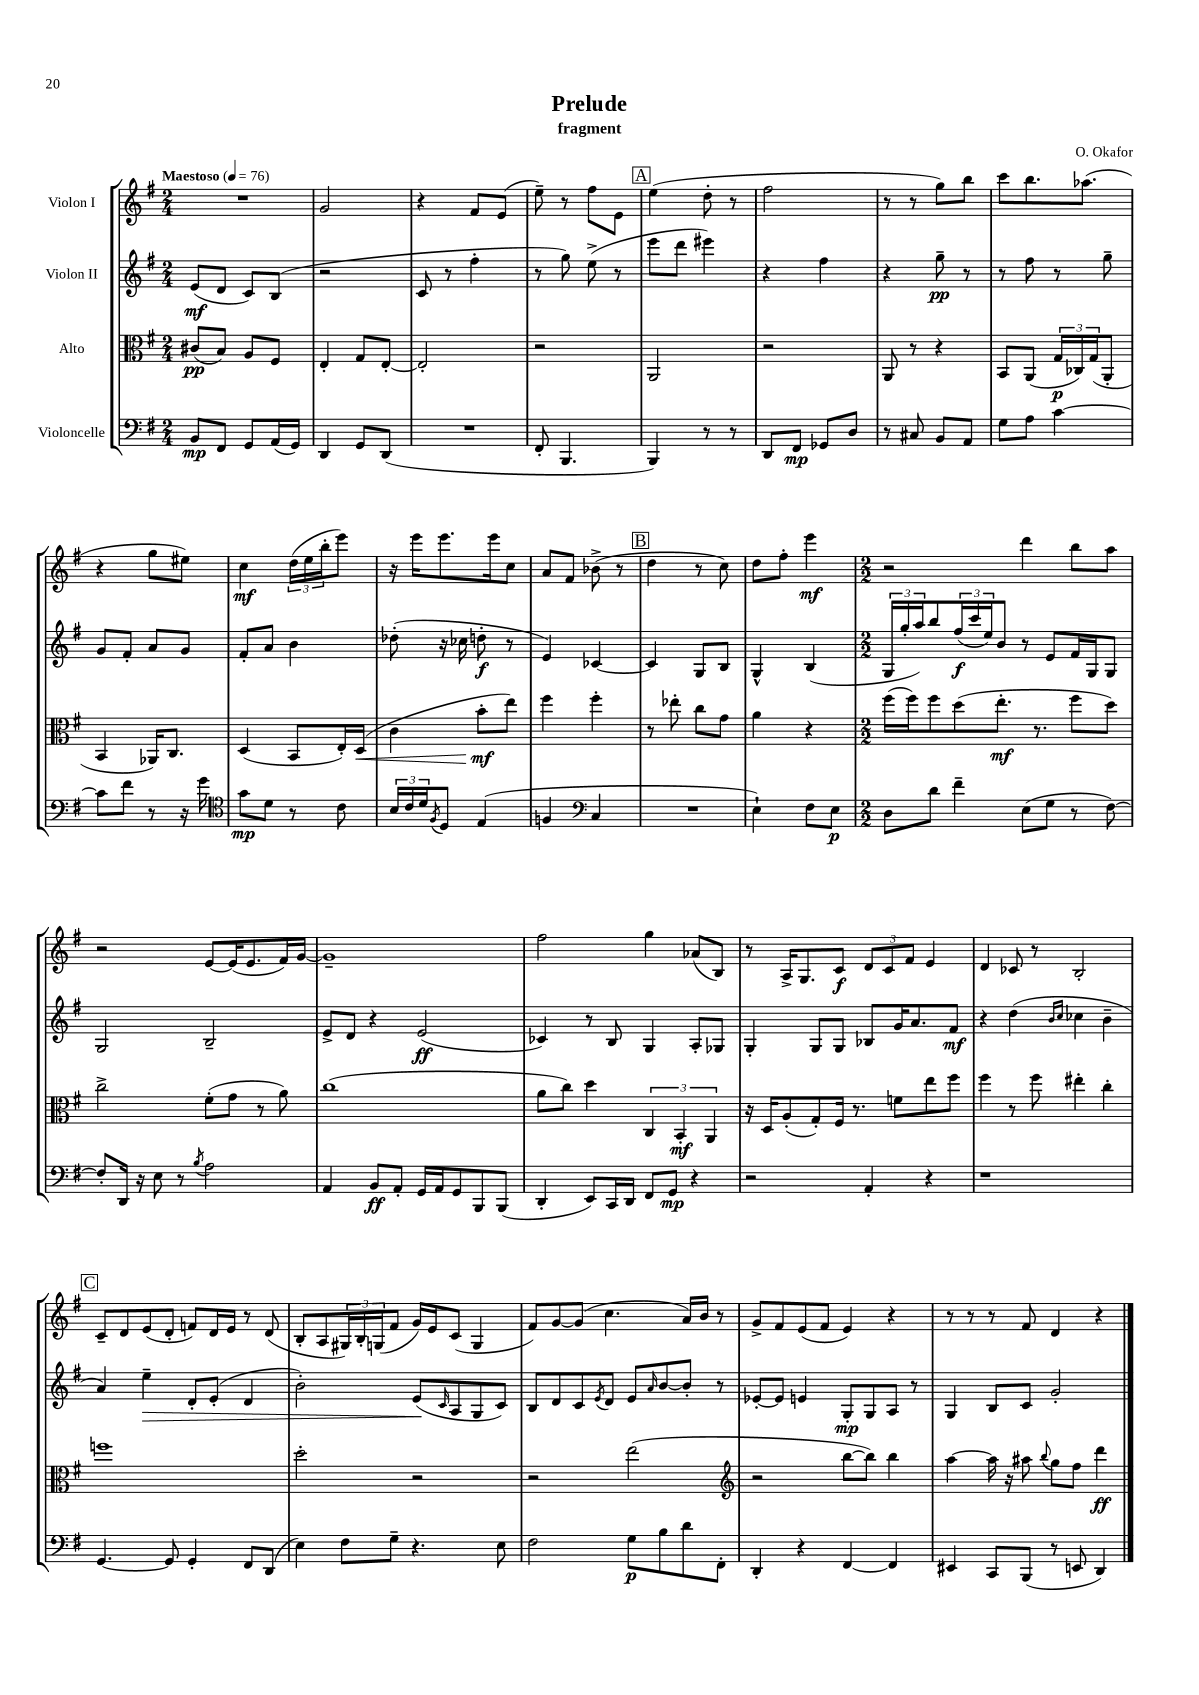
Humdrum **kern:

**kern	**kern	**kern	**kern
*staff4	*staff3	*staff2	*staff1
*clefF4	*clefC3	*clefG2	*clefG2
*k[f#]	*k[f#]	*k[f#]	*k[f#]
*M2/4	*M2/4	*M2/4	*M2/4
*MM76	*MM76	*MM76	*MM76
8BB/L	(8c#/L	(8e/L	2r
8FF#/J	8B/J)	8d/J	.
8GG/L	8A/L	8c/L)	.
(16AA/L	8F#/J	(8B/J	.
16GG/JJ)	.	.	.
=	=	=	=
4DD/	4E'/	2r	2g/
8GG/L	8G/L	.	.
(8DD/J	[8E'/J	.	.
=	=	=	=
2r	2E'/]	8c/	4r
.	.	8r	.
.	.	4ff#'\	8f#/L
.	.	.	(8e/J
=	=	=	=
8FF#'/	2r	8r	8ee~\)
4.BBB/	.	8gg\)	8r
.	.	(8ee^\	8ff#\L
.	.	8r	8e\J
=	=	=	=
4BBB/)	2AA/	8eee\L	(4ee\
.	.	8ddd\J	.
8r	.	4eee#\)	8dd'\
8r	.	.	8r
=	=	=	=
8DD/L	2r	4r	2ff#\
8FF#/J	.	.	.
8GG-/L	.	4ff#\	.
8D/J	.	.	.
=	=	=	=
8r	8AA/	4r	8r
8C#/	8r	.	8r
8BB/L	4r	8gg~\	8gg\L)
8AA/J	.	8r	8bb\J
=	=	=	=
8G\L	8BB/L	8r	8ccc\L
8A\J	(8AA/J	8ff#\	8.bb\
[4c\	24G/LL	8r	.
.	24C-/)	.	.
.	.	.	(8.aa-\J
.	(24G/J	.	.
.	8AA'/J	8gg~\	.
=	=	=	=
8c\]L	4BB/	8g/L	4r
8f#\J	.	8f#'/J	.
8r	16AA-/LK)	8a/L	8gg\L
.	8.C/J	.	.
16r	.	8g/J	8ee#\J)
16g\	.	.	.
=	=	=	=
*clefC4	*	*	*
8g\L	(4D/	8f#'/L	4cc\
8d\J	.	8a/J	.
8r	8BB/L	4b\	(24dd\LL
.	.	.	24ee\
.	.	.	24bb'\J
8c\	16E'/L)	.	8eee\J)
.	(16D/JJ	.	.
=	=	=	=
24B/LL	4c\	(8dd-'\	16r
24c/	.	.	.
.	.	.	16eee\LK
24d/J	.	.	.
8qF#/	.	.	.
8D/J	.	16r	8.eee\
.	.	16cc-\	.
(4E/	8b'\L	8dd'\	.
.	.	.	16eee\k
.	8ee\J)	8r	8cc\J
=	=	=	=
4F/	4ff#\	4e/)	8a/L
.	.	.	8f#/J
*clefF4	*	*	*
4C/	4ff#'\	[4c-/	(8b-^\
.	.	.	8r
=	=	=	=
2r	8r	4c-/]	4dd\
.	8ee-'\	.	.
.	8cc\L	8G/L	8r
.	8g\J	8B/J	8cc\)
=	=	=	=
4E`\)	4a\	4G^^/	8dd\L
.	.	.	8ff#'\J
8F#\L	4r	(4B/	4eee\
8E\J	.	.	.
=	=	=	=
*M2/2	*M2/2	*M2/2	*M2/2
8D\L	(16ff#\LL	24G/LL	2r
.	.	24gg'/	.
.	16ff#\J)	.	.
.	.	24aa/J)	.
8d\J	8ff#\	8bb/	.
4f#~\	(8dd\	(24ff#/L	.
.	.	24ccc/	.
.	.	24ee/J)	.
.	8.ee'\J	8b/J	.
(8E\L	.	8r	4ddd\
.	8.r	.	.
8G\J	.	8e/L	.
8r	8ff#\L	16f#/L	8bb\L
.	.	16G/J	.
[8F#\)	8dd\J)	8G/J	8aa\J
=	=	=	=
8F#'/]L	2cc^\	2G/	2r
16DD/Jk	.	.	.
16r	.	.	.
8E\	.	.	.
8r	.	.	.
8qB/	.	.	.
2A\	(8f#'\L	2B~/	[8e/L
.	8g\J	.	(16e/]K
.	.	.	8.e/
.	8r	.	.
.	8a\)	.	16f#/L)
.	.	.	[16g/JJ
=	=	=	=
4AA/	(1cc	8e^/L	1g~]
.	.	8d/J	.
8BB/L	.	4r	.
8AA'/J	.	.	.
16GG/LL	.	(2e/	.
16AA/J	.	.	.
8GG/	.	.	.
8BBB/	.	.	.
(8BBB/J	.	.	.
=	=	=	=
4DD'/	8a\L	4c-/)	2ff#\
.	8cc\J)	.	.
8EE/L)	4dd\	8r	.
16CC/L	.	8B/	.
16DD/JJ	.	.	.
8FF#/L	6C/	4G/	4gg\
8GG/J	.	.	.
.	6BB'/	.	.
4r	.	8A'/L	(8a-/L
.	6AA/	.	.
.	.	8G-/J	8B/J)
=	=	=	=
2r	16r	4G'/	8r
.	16D/LK	.	.
.	(8A'/	.	16A^/LK
.	.	.	8.G/
.	8G'/)	8G/L	.
.	16F#/Jk	8G/J	8c/J
.	8.r	.	.
4AA'/	.	8B-/L	12d/L
.	.	.	12c/
.	8f\L	16g/K	.
.	.	.	12f#/J
.	.	8.a/	.
4r	8ee\	.	4e/
.	8ff#\J	8f#/J	.
=	=	=	=
1r	4ff#\	4r	4d/
.	8r	(4dd\	8c-/
.	8ff#\	.	8r
.	.	16qqb/LL	.
.	.	16qqcc/JJ	.
.	4ee#'\	4cc-\	2B'/
.	4cc'\	4b~\	.
=	=	=	=
[4.GG/	1ff	4a/)	8c~/L
.	.	.	8d/
.	.	4ee~\	(8e/
8GG/]	.	.	8d'/J
4GG'/	.	8d'/L	8f/L)
.	.	(8e'/J	16d/L
.	.	.	16e/JJ
8FF#/L	.	4d/	8r
(8DD/J	.	.	(8d/
=	=	=	=
4E\)	2dd'\	2b'\)	8B'/L
.	.	.	8A/
8F#\L	.	.	24G#/L)
.	.	.	24B'/
.	.	.	(24G/J
8G~\J	.	.	8f#/J
4.r	2r	(8e/L	16g/LL)
.	.	.	16e/J
.	.	16qqc/	.
.	.	8A/	(8c/J
.	.	8G/	4G/
8E\	.	8c/J)	.
=	=	=	=
2F#\	2r	8B/L	8f#/L)
.	.	8d/	[8g/
.	.	8c/	(8g/]J
.	.	8qe/	.
.	.	8d/J	4.cc\
8G\L	(2ee\	8e/L	.
.	.	16qqa/	.
8B\	.	[8b/	.
8d\	.	8b'/]J	16a/LL)
.	.	.	16b/JJ
8FF#'\J	.	8r	8r
=	=	=	=
*	*clefG2	*	*
4DD'/	2r	[8e-'/L	8g^/L
.	.	8e-/]J	8f#/
4r	.	4e/	(8e/
.	.	.	8f#/J
[4FF#/	[8bb\L	8G'/L	4e/)
.	8bb\]J)	8G/	.
4FF#/]	4bb\	8A/J	4r
.	.	8r	.
=	=	=	=
4EE#/	[4aa\	4G/	8r
.	.	.	8r
8CC/L	16aa\]	8B/L	8r
.	16r	.	.
(8BBB/J	8aa#\	8c/J	8f#/
.	8qqbb/	.	.
8r	8gg\L	2g'/	4d/
8EE/	8ff#\J	.	.
4DD/)	4ddd\	.	4r
==	==	==	==
*-	*-	*-	*-
